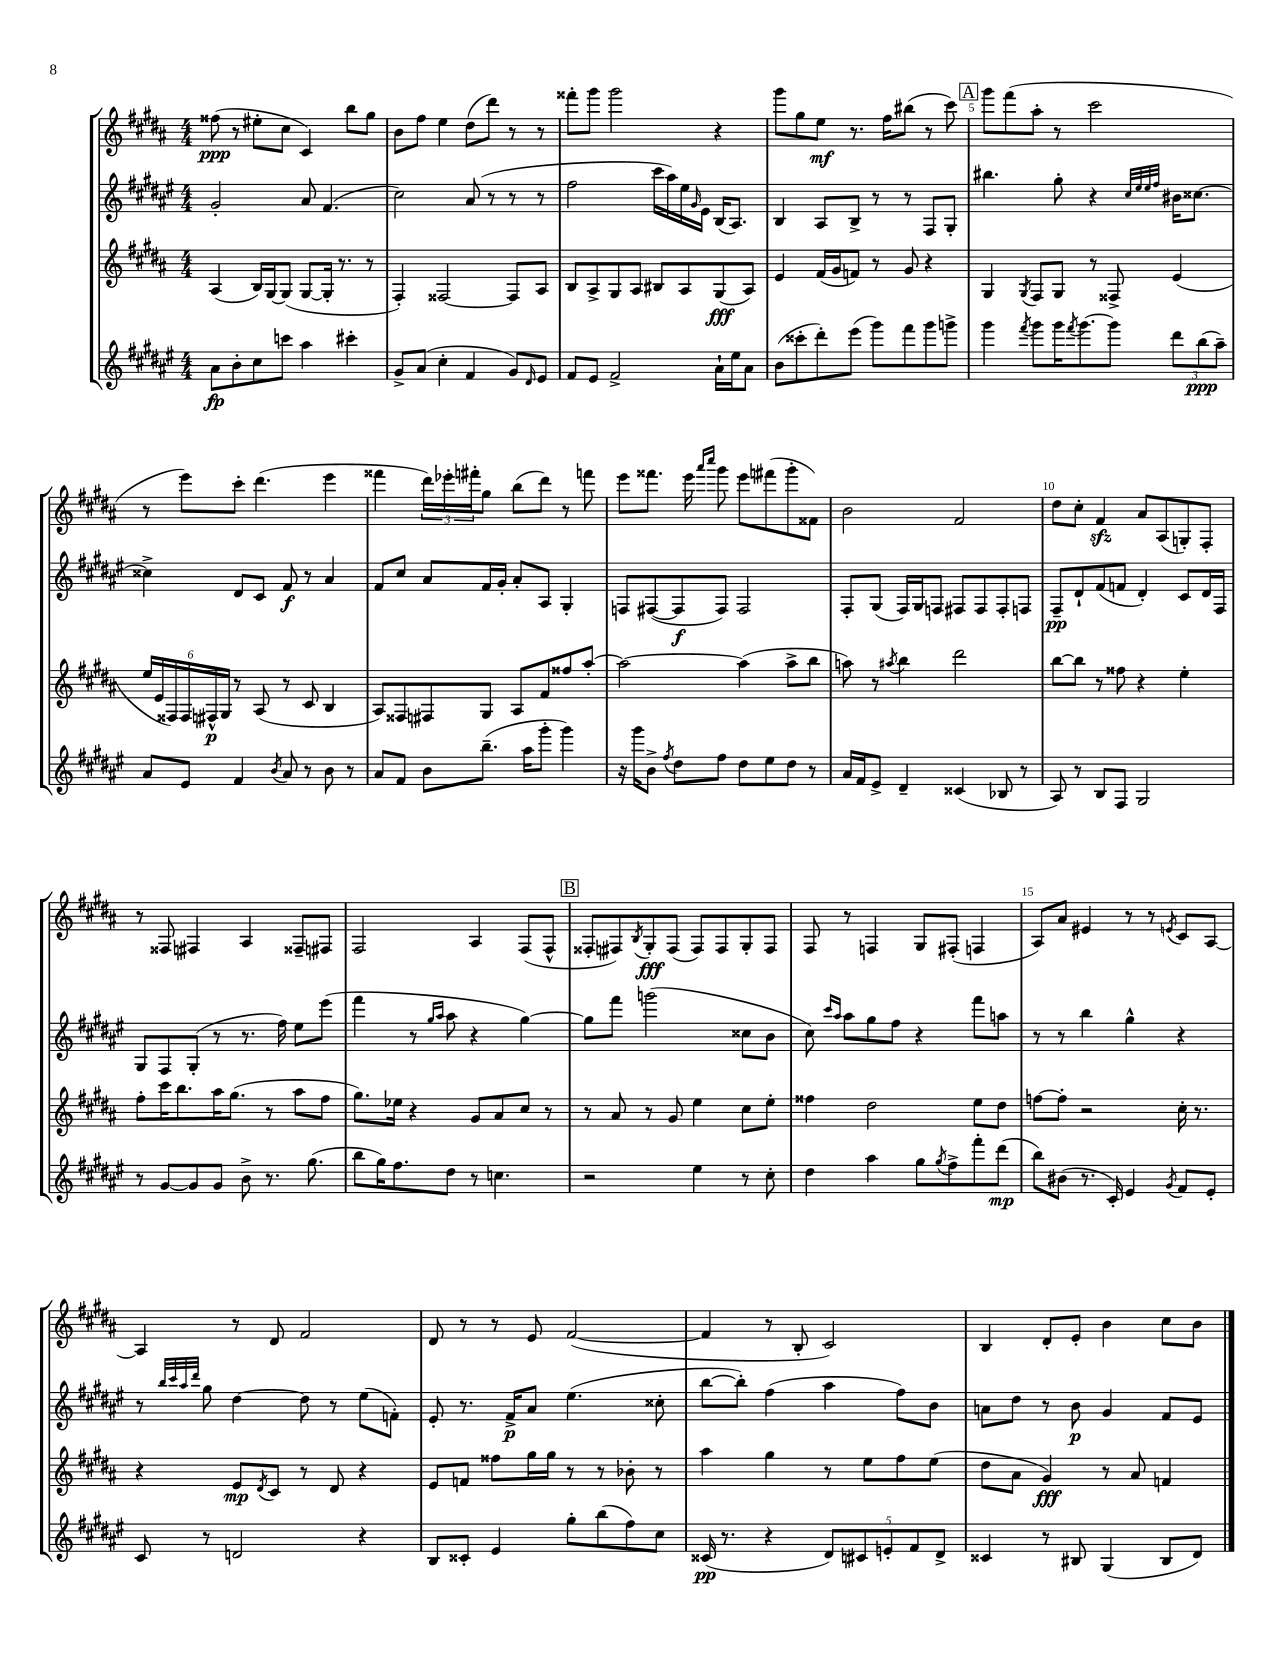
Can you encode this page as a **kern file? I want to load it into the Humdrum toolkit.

**kern	**dynam	**kern	**dynam	**kern	**dynam	**kern	**dynam
*part4	*part4	*part3	*part3	*part2	*part2	*part1	*part1
*staff4	*staff4	*staff3	*staff3	*staff2	*staff2	*staff1	*staff1
*clefG2	*	*clefG2	*	*clefG2	*	*clefG2	*
*k[f#c#g#d#a#e#]	*	*k[f#c#g#d#a#]	*	*k[f#c#g#d#a#e#]	*	*k[f#c#g#d#a#]	*
*M4/4	*	*M4/4	*	*M4/4	*	*M4/4	*
=1	=1	=1	=1	=1	=1	=1	=1
8a#\L	fp	(4A#/	.	2g#'/	.	(8ff##X\	ppp
8b'\	.	.	.	.	.	8r	.
8cc#\	.	16B/LL)	.	.	.	8ee#X'\L	.
.	.	[16G#/J	.	.	.	.	.
8cccn\J	.	(8G#/J]	.	.	.	8cc#\J	.
4aa#\	.	[8G#/L	.	8a#/	.	4c#/)	.
.	.	16G#'/Jk]	.	(4.f#/	.	.	.
.	.	8.r	.	.	.	.	.
4ccc#X'\	.	.	.	.	.	8bb\L	.
.	.	8r	.	.	.	8gg#\J	.
=2	=2	=2	=2	=2	=2	=2	=2
8g#^/L	.	4F#'/)	.	2cc#\)	.	8b\L	.
(8a#/J	.	.	.	.	.	8ff#\J	.
4cc#'\	.	[2F##X/	.	.	.	4ee\	.
4f#/	.	.	.	(8a#/	.	(8dd#\L	.
.	.	.	.	8r	.	8ddd#\J)	.
8g#/L)	.	8F##/L]	.	8r	.	8r	.
16qqd#/	.	.	.	.	.	.	.
8e#/J	.	8A#/J	.	8r	.	8r	.
=3	=3	=3	=3	=3	=3	=3	=3
8f#/L	.	8B/L	.	2ff#\	.	8fff##X'\L	.
8e#/J	.	8A#^/	.	.	.	8ggg#\J	.
2f#^/	.	8G#/	.	.	.	2ggg#\	.
.	.	8A#/J	.	.	.	.	.
.	.	8B#X/L	.	16ccc#\LL	.	.	.
.	.	.	.	16aa#\)	.	.	.
.	.	8A#/	.	16ee#\	.	.	.
.	.	.	.	16qqg#/	.	.	.
.	.	.	.	16e#\JJ	.	.	.
16a#`\LL	.	(8G#/	fff	(16B/KL	.	4r	.
16ee#\J	.	.	.	8.A#/J)	.	.	.
8a#\J	.	8A#/J)	.	.	.	.	.
=4	=4	=4	=4	=4	=4	=4	=4
(8b\L	.	4e/	.	4B/	.	8ggg#\L	.
8ccc##X'\	.	.	.	.	.	8gg#\	.
8ddd#'\)	.	(16f#/LL	.	8A#/L	.	8ee\J	mf
.	.	16g#/J	.	.	.	.	.
(8eee#\J	.	8fn/J)	.	8B^/J	.	8.r	.
8ggg#\L)	.	8r	.	8r	.	.	.
.	.	.	.	.	.	16ff#\KL	.
8fff#\	.	8g#/	.	8r	.	(8bb#X\J	.
8ggg#\	.	4r	.	8F#/L	.	8r	.
8gggn^\J	.	.	.	8G#'/J	.	8ccc#\)	.
!!LO:REH:place=s1:t=A
=5	=5	=5	=5	=5	=5	=5	=5
4ggg#\	.	4G#/	.	4.bb#X\	.	8ggg#\L	.
.	.	.	.	.	.	(8fff#\	.
8qfff#/	.	8qG#/	.	.	.	.	.
8ggg#\L	.	8F#/L	.	.	.	8aa#'\J	.
16ggg#\K	.	8G#/J	.	8gg#'\	.	8r	.
8qfff#/	.	.	.	.	.	.	.
[8.ggg#\	.	.	.	.	.	.	.
.	.	8r	.	4r	.	2ccc#\	.
8ggg#\J]	.	8F##X^/	.	.	.	.	.
.	.	.	.	32qqcc#/LLL	.	.	.
.	.	.	.	32qqee#/	.	.	.
.	.	.	.	32qqee#/	.	.	.
.	.	.	.	32qqff#/JJJ	.	.	.
12ddd#\L	.	(4e/	.	16b#X\KL	.	.	.
.	.	.	.	[8.cc##X\J	.	.	.
(12bb\	ppp	.	.	.	.	.	.
12aa#~\J)	.	.	.	.	.	.	.
!!LO:LB:g=z
=6	=6	=6	=6	=6	=6	=6	=6
8a#/L	.	24ee/LL	.	4cc##X^\]	.	8r	.
.	.	24e/	.	.	.	.	.
.	.	24F##X/)	.	.	.	.	.
8e#/J	.	24F##/	.	.	.	8eee\L)	.
.	.	24F#X^^/	p	.	.	.	.
.	.	24G#/JJ	.	.	.	.	.
4f#/	.	8r	.	8d#/L	.	8ccc#'\J	.
.	.	(8A#/	.	8c#/J	.	(4.ddd#\	.
8qb/	.	.	.	.	.	.	.
8a#/	.	8r	.	8f#/	f	.	.
8r	.	8c#/	.	8r	.	.	.
8b\	.	4B/	.	4a#/	.	4eee\	.
8r	.	.	.	.	.	.	.
=7	=7	=7	=7	=7	=7	=7	=7
8a#/L	.	8A#/L)	.	8f#/L	.	4fff##X\	.
8f#/J	.	8F##X/	.	8cc#/J	.	.	.
8b\L	.	8F#X/	.	8a#/L	.	24ddd#\LL)	.
.	.	.	.	.	.	24eee-X'\	.
.	.	.	.	.	.	24fff#X'\J	.
(8.bb~\J	.	8G#/J	.	16f#/L	.	8gg#\J	.
.	.	.	.	16g#'/JJ	.	.	.
.	.	8A#/L	.	8a#'/L	.	(8bb\L	.
16aa#\KL	.	.	.	.	.	.	.
8ggg#'\J	.	8f#/	.	8A#/J	.	8ddd#\J)	.
4ggg#\)	.	8ff##X/	.	4G#'/	.	8r	.
.	.	[8aa#'/J	.	.	.	8fffn\	.
=8	=8	=8	=8	=8	=8	=8	=8
16r	.	2aa#\_	.	8Fn/L	.	8eee\L	.
16ggg#\KL	.	.	.	.	.	.	.
8b^\J	.	.	.	([8F#X/	.	8.fff##X\J	.
8qff#/	.	.	.	.	.	.	.
8dd#\L	.	.	.	8F#/]	f	.	.
.	.	.	.	.	.	16eee\	.
.	.	.	.	.	.	16qqaaa#/LL	.
.	.	.	.	.	.	16qqcccc#/JJ	.
8ff#\J	.	.	.	8F#/J)	.	8ggg#\	.
8dd#\L	.	(4aa#\]	.	2F#/	.	8eee\L	.
8ee#\	.	.	.	.	.	(8fff#X\	.
8dd#\J	.	8aa#^\L	.	.	.	8ggg#'\	.
8r	.	8bb\J	.	.	.	8f##X\J)	.
=9	=9	=9	=9	=9	=9	=9	=9
16a#/LL	.	8aan\)	.	8F#'/L	.	2b\	.
16f#/J	.	.	.	.	.	.	.
8e#^/J	.	8r	.	(8G#/J	.	.	.
.	.	8qaa#X/	.	.	.	.	.
4d#~/	.	4bb\	.	16F#/LL)	.	.	.
.	.	.	.	16G#/J	.	.	.
.	.	.	.	8Fn/J	.	.	.
(4c##X/	.	2ddd#\	.	8F#X/L	.	2f#/	.
.	.	.	.	8F#/	.	.	.
8B-X/	.	.	.	8F#'/	.	.	.
8r	.	.	.	8Fn/J	.	.	.
=10	=10	=10	=10	=10	=10	=10	=10
8A#/)	.	[8bb\L	.	8F#~/L	pp	8dd#\L	.
8r	.	8bb\J]	.	8d#`/	.	8cc#'\J	.
8B/L	.	8r	.	(8f#/	.	4f#zz/	.
8F#/J	.	8ff##X\	.	8fn/J	.	.	.
2G#/	.	4r	.	4d#'/)	.	8a#/L	.
.	.	.	.	.	.	(8A#/	.
.	.	4ee'\	.	8c#/L	.	8Gn'/)	.
.	.	.	.	16d#/L	.	8F#'/J	.
.	.	.	.	16F#/JJ	.	.	.
!!LO:LB:g=z
=11	=11	=11	=11	=11	=11	=11	=11
8r	.	8ff#'\L	.	8G#/L	.	8r	.
[8g#/L	.	16ccc#\K	.	8F#/	.	8F##X/	.
.	.	8.bb\	.	.	.	.	.
8g#/]	.	.	.	(8G#'/J	.	4F#X/	.
8g#/J	.	16aa#\K	.	8r	.	.	.
.	.	(8.gg#\J	.	.	.	.	.
8b^\	.	.	.	8.r	.	4A#/	.
8.r	.	8r	.	.	.	.	.
.	.	.	.	16ff#\)	.	.	.
.	.	8aa#\L	.	8ee#\L	.	8F##X~/L	.
(8.gg#\	.	.	.	.	.	.	.
.	.	8ff#\J	.	(8eee#\J	.	8F#X/J	.
=12	=12	=12	=12	=12	=12	=12	=12
8bb\L	.	8.gg#\L)	.	4fff#\	.	2F#/	.
16gg#\K)	.	.	.	.	.	.	.
8.ff#\	.	16ee-X\Jk	.	.	.	.	.
.	.	4r	.	8r	.	.	.
.	.	.	.	16qqgg#/LL	.	.	.
.	.	.	.	16qqaa#/JJ	.	.	.
8dd#\J	.	.	.	8aa#\	.	.	.
8r	.	8g#/L	.	4r	.	4A#/	.
4.ccn\	.	8a#/	.	.	.	.	.
.	.	8cc#/J	.	[4gg#\)	.	(8F#/L	.
.	.	8r	.	.	.	8F#^^/J	.
!!LO:REH:place=s1:t=B
=13	=13	=13	=13	=13	=13	=13	=13
2r	.	8r	.	8gg#\L]	.	8F##X'/L	.
.	.	8a#/	.	8fff#\J	.	8F#X/)	.
.	.	.	.	.	.	8qB/	.
.	.	8r	.	(2gggn\	.	8G#'/	fff
.	.	8g#/	.	.	.	(8F#/J	.
4ee#\	.	4ee\	.	.	.	8F#/L)	.
.	.	.	.	.	.	8F#/	.
8r	.	8cc#\L	.	8cc##X\L	.	8G#'/	.
8cc#'\	.	8ee'\J	.	8b\J	.	8F#/J	.
=14	=14	=14	=14	=14	=14	=14	=14
4dd#\	.	4ff##X\	.	8cc#\)	.	8F#/	.
.	.	.	.	16qqccc#/LL	.	.	.
.	.	.	.	16qqaa#/JJ	.	.	.
.	.	.	.	8aa#\L	.	8r	.
4aa#\	.	2dd#\	.	8gg#\	.	4Fn/	.
.	.	.	.	8ff#\J	.	.	.
8gg#\L	.	.	.	4r	.	8G#/L	.
8qgg#/	.	.	.	.	.	.	.
8ff#^\	.	.	.	.	.	(8F#X'/J	.
8fff#'\	.	8ee\L	.	8fff#\L	.	4Fn/	.
(8ddd#\J	mp	8dd#\J	.	8aan\J	.	.	.
=15	=15	=15	=15	=15	=15	=15	=15
8bb\L)	.	[8ffn\L	.	8r	.	8A#/L)	.
(8b#X\J	.	8ff'\J]	.	8r	.	8a#/J	.
8.r	.	2r	.	4bb\	.	4e#X/	.
16c#'/)	.	.	.	.	.	.	.
4e#/	.	.	.	4gg#^^\	.	8r	.
.	.	.	.	.	.	8r	.
8qg#/	.	.	.	.	.	8qen/	.
8f#/L	.	16cc#'\	.	4r	.	8c#/L	.
.	.	8.r	.	.	.	.	.
8e#'/J	.	.	.	.	.	[8A#/J	.
!!LO:LB:g=z
=16	=16	=16	=16	=16	=16	=16	=16
8c#/	.	4r	.	8r	.	4A#/]	.
.	.	.	.	32qqbb/LLL	.	.	.
.	.	.	.	32qqccc#/	.	.	.
.	.	.	.	32qqaa#/	.	.	.
.	.	.	.	32qqddd#/JJJ	.	.	.
8r	.	.	.	8gg#\	.	.	.
2dn/	.	8e/L	mp	[4dd#\	.	8r	.
.	.	8qd#/	.	.	.	.	.
.	.	8c#/J	.	.	.	8d#/	.
.	.	8r	.	8dd#\]	.	2f#/	.
.	.	8d#/	.	8r	.	.	.
4r	.	4r	.	(8ee#\L	.	.	.
.	.	.	.	8fn'\J)	.	.	.
=17	=17	=17	=17	=17	=17	=17	=17
8B/L	.	8e/L	.	8e#'/	.	8d#/	.
8c##X'/J	.	8fn/J	.	8.r	.	8r	.
4e#/	.	8ff##X\L	.	.	.	8r	.
.	.	.	.	16f#^/KL	p	.	.
.	.	16gg#\L	.	8a#/J	.	8e/	.
.	.	16gg#\JJ	.	.	.	.	.
8gg#'\L	.	8r	.	(4.ee#\	.	([2f#/	.
(8bb\	.	8r	.	.	.	.	.
8ff#\)	.	8b-X'\	.	.	.	.	.
8cc#\J	.	8r	.	8cc##X'\	.	.	.
=18	=18	=18	=18	=18	=18	=18	=18
(16c##X/	pp	4aa#\	.	[8bb\L	.	4f#/]	.
8.r	.	.	.	.	.	.	.
.	.	.	.	8bb'\J])	.	.	.
4r	.	4gg#\	.	(4ff#\	.	8r	.
.	.	.	.	.	.	8B'/	.
10d#/L)	.	8r	.	4aa#\	.	2c#/)	.
10c#X/	.	.	.	.	.	.	.
.	.	8ee\L	.	.	.	.	.
10en'/	.	.	.	.	.	.	.
.	.	8ff#\	.	8ff#\L)	.	.	.
10f#/	.	.	.	.	.	.	.
.	.	(8ee\J	.	8b\J	.	.	.
10d#^/J	.	.	.	.	.	.	.
=19	=19	=19	=19	=19	=19	=19	=19
4c##X/	.	8dd#\L	.	8an\L	.	4B/	.
.	.	8a#\J	.	8dd#\J	.	.	.
8r	.	4g#/)	fff	8r	.	8d#'/L	.
8B#X/	.	.	.	8b\	p	8e'/J	.
(4G#/	.	8r	.	4g#/	.	4b\	.
.	.	8a#/	.	.	.	.	.
8B#/L	.	4fn/	.	8f#/L	.	8cc#\L	.
8d#/J)	.	.	.	8e#/J	.	8b\J	.
==	==	==	==	==	==	==	==
*-	*-	*-	*-	*-	*-	*-	*-
